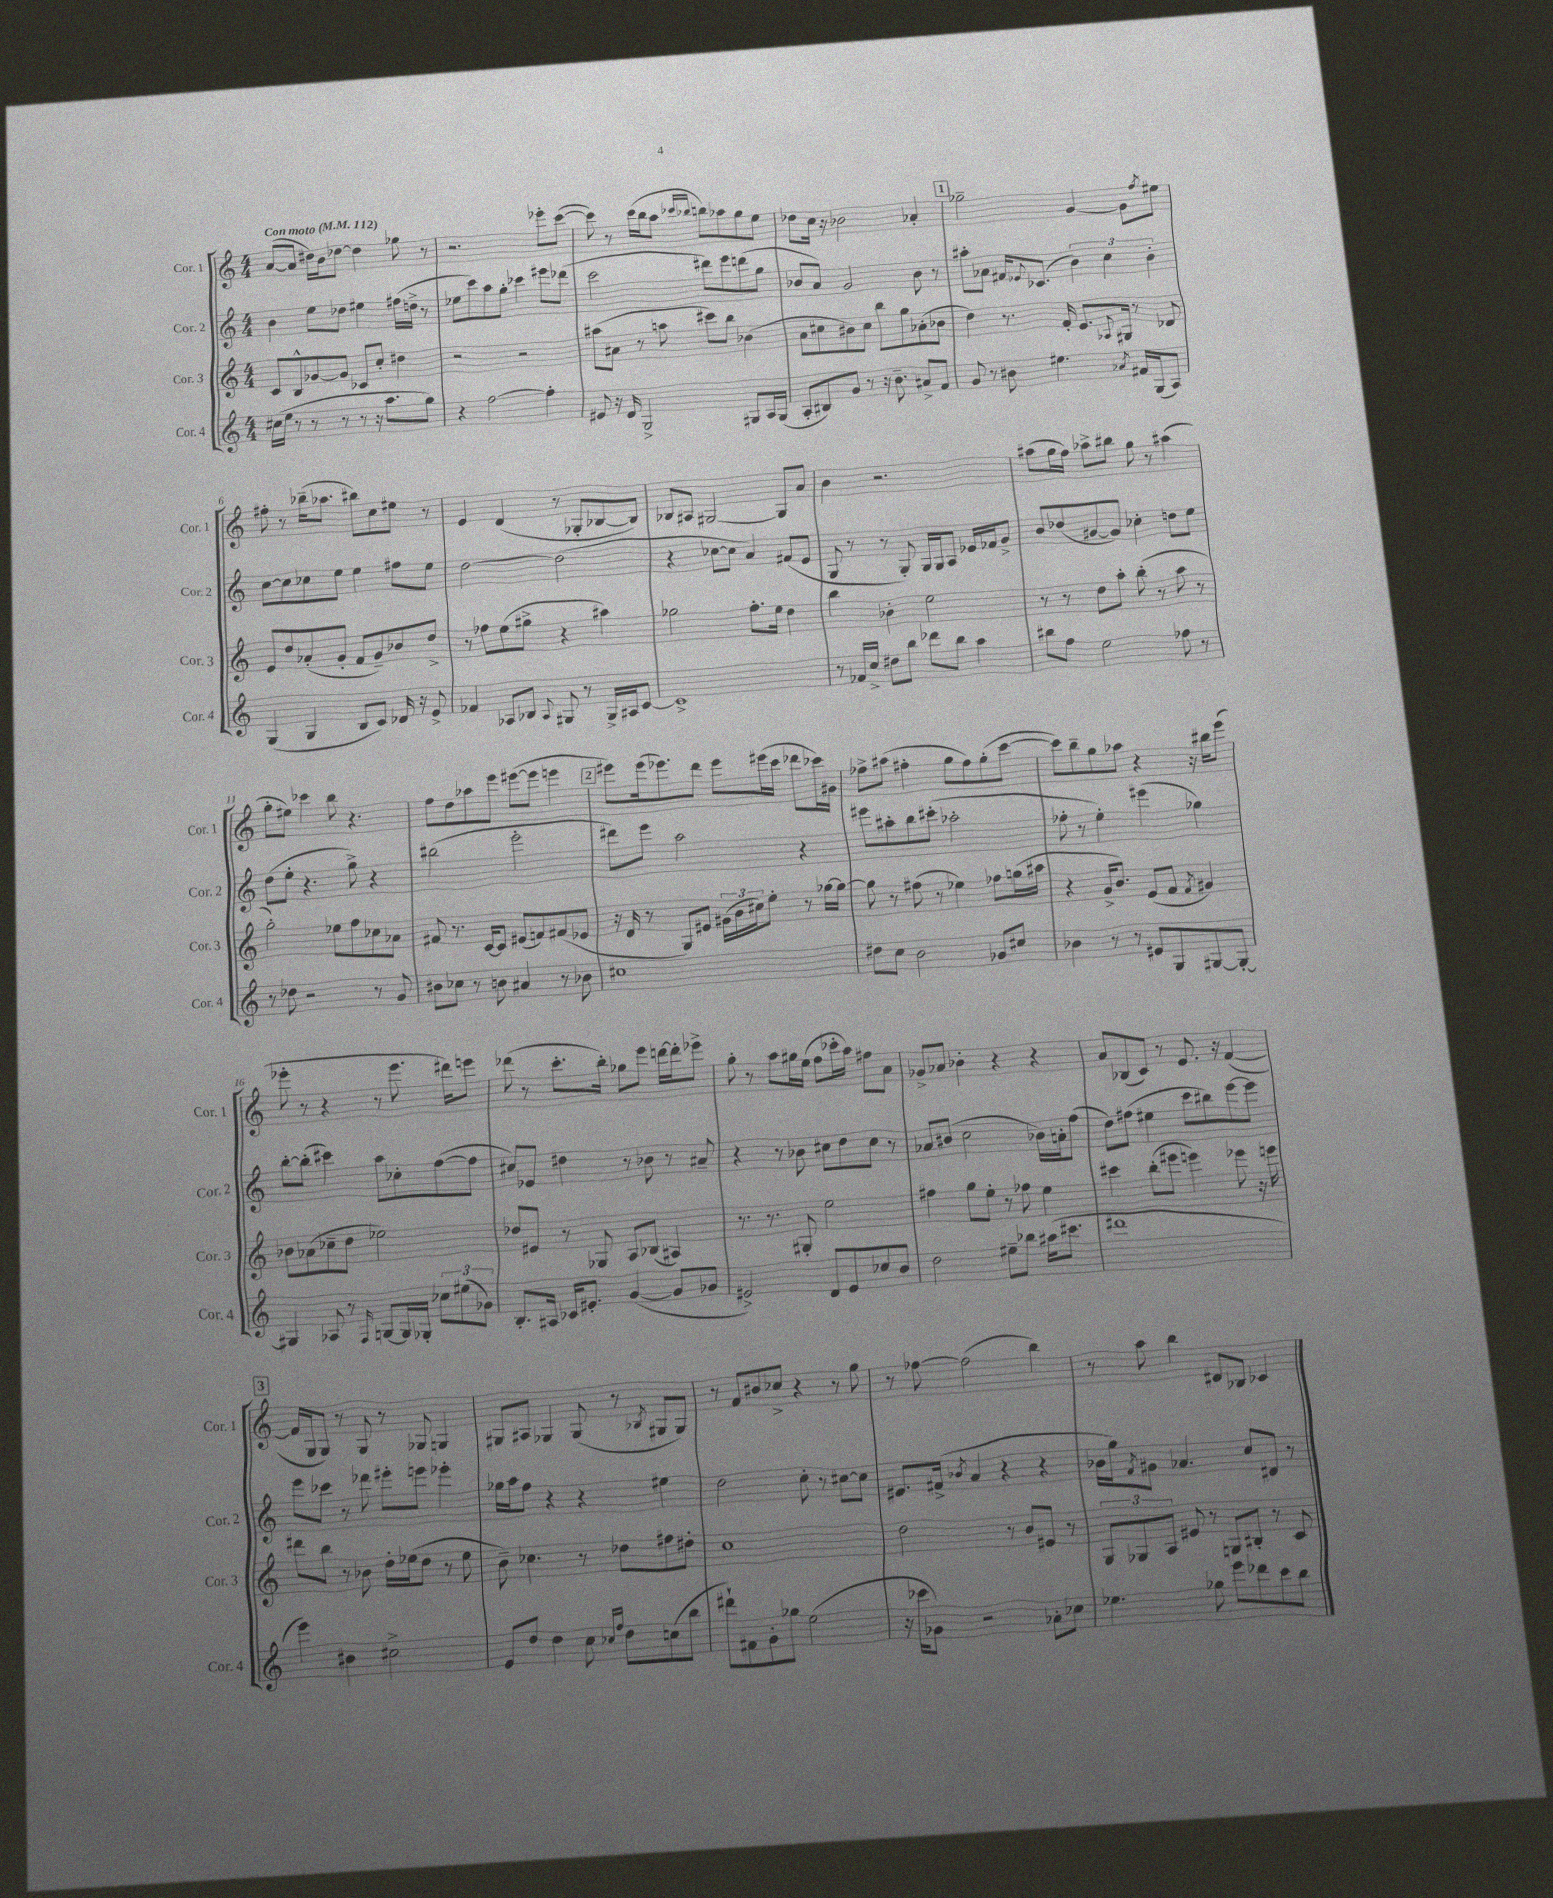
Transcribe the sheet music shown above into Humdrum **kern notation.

**kern	**kern	**kern	**kern
*part4	*part3	*part2	*part1
*staff4	*staff3	*staff2	*staff1
*I"Cor. 4	*I"Cor. 3	*I"Cor. 2	*I"Cor. 1
*I'Cor. 4	*I'Cor. 3	*I'Cor. 2	*I'Cor. 1
*clefG2	*clefG2	*clefG2	*clefG2
*k[]	*k[]	*k[]	*k[]
*M4/4	*M4/4	*M4/4	*M4/4
*MM112	*MM112	*MM112	*MM112
=1	=1	=1	=1
!	!	!	!LO:TX:a:B:t=Con moto
(16cc#X\LL	8c/L	4b\	([8a/L
16ee\JJ	.	.	.
8r	8B^^/	.	8a/J]
8r	[8g-X/	8ee\L	16dd#X\LL)
.	.	.	16b\J
8r	8g-/J]	8dd-X\J	[8dd-X\J
8r	8c-X/L	4ee#X\	4dd-\]
16r	8cc'/J	.	.
8.aa\L	.	.	.
.	4dd#X\	(16ff#X\LL	8gg-X\
.	.	16ddn^\JJ	.
8gg\J)	.	8r	8r
=2	=2	=2	=2
4r	2r	8ee-X\L	2.r
.	.	8ccc\)	.
[2ff\	.	8aa\	.
.	.	8gg'\J	.
.	2r	4ccc-X\	.
4ff'\]	.	8eee#X\L	8eee-X'\L
.	.	(8ddd-X\J	([8ccc\J
=3	=3	=3	=3
8e#X/	(8aa#X\L	2ccc\	8ccc\])
16r	8a#X\J	.	8r
16d/	.	.	.
2G^/	8r	.	(16ccc\LL
.	.	.	16bb\J
.	8aan\	.	8aa\J
.	.	.	16qqccc-X/LL
.	.	.	16qqbb-X/JJ
.	8ccc#X\L)	8ddd#X\L)	8bbn\L)
.	8bb\J	8eee\	8aa-X\
8G#X/L	(4b-X\	(8dddn\	8gg\
16A/L	.	8gg\J	8ee\J
(16G#/JJ	.	.	.
=4	=4	=4	=4
8A'/L	8a\L	8b-X/L	8dd-X\L
8B#X/)	8cc#X\	8a/J)	16cc\Jk
.	.	.	16r
8g/J	8b#X\)	2g/	2b-X\
8r	8cc#\J	.	.
16r	8bb\L	.	.
8.b~\	.	.	.
.	8gg\	.	.
8a#X^/L	(8a-X'\	8b-\	4a-X'/
8f/J	8b-X\J	8r	.
!!LO:REH:place=s1:t=1
=5	=5	=5	=5
8g/	4dd\)	8aa#X'\L	2gg-X~\
8r	.	8a-X\J	.
8b#X\	8.r	16f#X/KL	.
.	.	8qqe-X/	.
.	.	(8.c-X/J	.
4.ee#X\	.	.	.
.	16f'/	.	.
.	8.e/L	6b\)	[4g/
.	.	6cc\	.
.	8qqA-X/	.	.
.	16G#X/Jk	.	.
8qa-X/	.	.	.
16f#X/LL	8r	.	8g\L]
(16G/J	.	.	.
.	.	6b'\	.
.	.	.	8qff/
8A/J)	8d-X/	.	8ee#X\J
!!LO:LB:g=z
=6	=6	=6	=6
(4G/	8e/L	[8cc\L	8ff#X'\
.	8dd/	8cc\]	8r
4G/	(8a-X'/	8cc-X\	(16bb-X~\KL
.	.	.	8.aa-X\J
.	8g'/J	8ee\J	.
8B/L	8f/L	4ee\	8bb#X\L)
8c/J)	8g~/)	.	8cc\
16d-X/	8b-X/	8ff#X\L	8ee#X\J
16r	.	.	.
8e^/	8dd^/J	8ee\J	8r
=7	=7	=7	=7
4f-X/	8r	[2dd\	4e/
.	8ff-X\L	.	.
8A-X/L	(8ee\	.	(4d/
8B-X/J	8gg#X^\J	.	.
8qqA-/	.	.	.
8G#X/	4r	(2dd\]	8r
8r	.	.	8G-X'/L
16G#^/LL	4aa#X\)	.	[8B-X/
16A#X/J	.	.	.
[8c/J	.	.	8B-/J])
=8	=8	=8	=8
1c^]	2gg-X\	4r	8B-X/L
.	.	.	8A#X/J
.	.	[8cc-X\L	[2G#X/
.	.	8cc-\J]	.
.	8.ff'\L	4a/)	.
.	16ee\Jk	.	.
.	4dd\	(8f#X/L	8G#/L]
.	.	8e/J	8a/J
=9	=9	=9	=9
8r	4bb\	8G/	4b\
16f-X/LL	.	8r	.
16cc^/JJ	.	.	.
8dd#X\L	4b-X'\	8r	2.r
8bb\J	.	8G'/)	.
8ddd-X\L	2ee\	16G/LL	.
.	.	16G/J	.
8bb\J	.	8A/J	.
4aa\	.	16e-X/LL	.
.	.	16f-X/J	.
.	.	8g^/J	.
=10	=10	=10	=10
8bb#X\L	8r	8b/L	(8aa#X\L
8ff\J	8r	(8dd-X/	16gg\L
.	.	.	16ff\JJ)
2ee\	8dd\L	[8g#X/	8aa-X^\L
.	8aa'\J	8g#/J])	8bb#X\J
.	(8bb'\	4cc-X'\	8gg\
.	8r	.	8r
8ff-X\	8aa\	8ddn\L	(4aa#X\
8r	8r	8ee\J	.
!!LO:LB:g=z
=11	=11	=11	=11
8r	2gg'\)	(8dd\L	8gg'\L
8dd-X\	.	8ee'\J	8ee#X\J)
2r	.	4.r	4ccc-X\
.	8ee-X\L	.	8bb\
.	8ff\	8gg^\)	4.r
8r	8cc-X\	4r	.
8g/	8a-X\J	.	.
=12	=12	=12	=12
8b#X\L	8f#X/	(2bb#X\	8ff\L
8cc-X\J	8.r	.	8dd\
8r	.	.	8aa-X\
.	[16c/KL	.	.
8bn\	8c/J]	.	8eee\J
4a#X/	(8e#X/L	2eee'\	([8eee#X\L
.	8fn/)	.	8eee#\J]
8r	(8f#X/	.	4eeen\
8b-X\	8e-X/J	.	.
!!LO:REH:place=s1:t=2
=13	=13	=13	=13
1cc#X	16r	8ddd#X\L)	8eee#X\L)
.	16d/	.	.
.	8r	8eee\J	(16eee#\k
.	.	.	8.eee-X\)
.	8G/L)	2aa\	.
.	8e#X/J	.	8ddd\J
.	(24g#X\LL	.	8eee-\L
.	24b\	.	.
.	24cc#X\J)	.	.
.	8ee'\J	.	(16eee#X\L
.	.	.	16ccc\JJ
.	8r	4r	8ddd-X\L
.	[16gg-X\LL	.	16ccc-X\L)
.	16gg-\JJ_	.	16g#X\JJ
=14	=14	=14	=14
8dd#X\L	8gg-\]	8eee#X\L	8ff-X^\L
8cc\J	8r	8aa#X'\	(8aa#X\J
2b\	(8ff#X\	8bb\	4ff#X'\
.	8r	(8ccc#X'\J	.
.	4ee-X\)	2aa-X'\	8gg\L
.	.	.	8ff#\)
8g-X/L	8ff-X\L	.	(8gg'\
8cc#X/J	(16ggn\L	.	[8ccc\J
.	16aa#X\JJ	.	.
=15	=15	=15	=15
4b-X\	4r	8ff-X'\	8ccc\L])
.	.	8r	8bb~\
8r	16g^/KL	4ee'\)	8gg\
.	8.b/J)	.	.
8r	.	.	8aa-X\J
8e#X/L	(8e/L	(4eee#X\	4r
8G/	8f/J	.	.
.	8qf/	.	.
[8G#X/	4g#X/)	4gg-X\)	16r
.	.	.	16bb#X\KL
8G#'/J_	.	.	(8eee\J
!!LO:LB:g=z
=16	=16	=16	=16
4G#X/]	8b-X\L	[8bb'\L	8eee-X'\
.	(8a-X\	(8bb'\J]	8r
8A-X/	8cc-X~\	4ccc#X\)	4r
8r	8dd\J	.	.
16qqF/	.	.	.
[8Gn/L	2ee-X\)	8aa\L	8r
16G/L]	.	8cc-X'\	8.eee-\
16G-X'/JJ	.	.	.
12cc-X\L	.	([8ff\	.
.	.	.	16ddd#X\KL)
(12ee#X\	.	.	.
.	.	8ff\J]	8eeen\J
12g-X\J)	.	.	.
=17	=17	=17	=17
8.B'/L	8dd-X/L	8cc#X/L)	(8ddd-X\
.	8e#X/J	8e-X/J	8r
16A#X/Jk	.	.	.
16c-X/KL	8r	4dd#X\	8.ccc'\L
8.e#X'/J	.	.	.
.	8G-X/	.	.
.	.	.	16bb'\Jk)
([4g/	8A/L	8r	8gg-X\L
.	(8B-X/J	8b-X\	8eee\J
8g/L]	4A#X/)	8r	[16dddn\LL
.	.	.	16ddd'\J]
8g-X/J	.	8a#X~/	8eee-X^\J
=18	=18	=18	=18
2e#X^/)	8.r	4r	8gg'\
.	.	.	8r
.	8.r	.	.
.	.	8r	8aa\L
.	8G#X'/	8b-X\	16gg#X\L
.	.	.	(16ee\JJ
8d/L	2ee\	8cc#X\L	8ff\L
8e#/	.	8dd\	16ccc-X'\L
.	.	.	16aa\JJ)
8cc-X/	.	8cc#\J	8ff#X\L
8b/J	.	8r	8a\J
=19	=19	=19	=19
2dd\	4ff#X\	8a-X/L	8g-X^/L
.	.	(8b#X/J	8a-X/J
.	8gg\L	2cc\	4b-X'\
.	8ee'\J	.	.
8ee#X~\L	8r	.	4r
8bb-X\J	8ff-X\	.	.
(16aa#X\KL	4ee\	16b-X\LL)	4r
8.ccc#X\J	.	16an'\J	.
.	.	(8ff\J	.
=20	=20	=20	=20
1ddd#X	4ccc#X\	8dd\L)	8a/L
.	.	(8ff#X\J	(8B-X/
.	(8bb'\L	4ee#X\	8c/J)
.	8eee#X\J	.	8r
.	4eeen\)	8ccc\L	8.e/
.	.	8bb#X\)	.
.	.	.	16r
.	8eee-X\	[8eee\	([4f/
.	16r	8eee\J]	.
.	16eeen\	.	.
!!LO:LB:g=z
!!LO:REH:place=s1:t=3
=21	=21	=21	=21
4eee\)	8ddd#X\L	8eee\L	16f/LL]
.	.	.	16G/J
.	8bb\J	8ccc-X\J	8G/J)
4b#X\	8r	8r	8r
.	8b-X\	8ddd-X\	8G/
2cc#X^\	16dd'\LL	8eee#X'\L	8r
.	(16ee-X\J	.	.
.	8dd\J	8eeen\J	8G-X/
.	8r	4eee-X'\	4Gn/
.	8ee-\	.	.
=22	=22	=22	=22
8e/L	8b~\)	16gg-X\LL	8G#X/L
.	.	16aa\J	.
8dd/J	4.cc-X\	8ff\J	8A#X/J
4dd\	.	4r	4G-X/
8cc\	8r	4r	(8G-/
16qqcc-X/LL	.	.	.
16qqff/JJ	.	.	.
8dd\L	8dd-X\L	.	8r
.	.	.	8qB-X/
(8ccn\	8ff#X\	4ee#X\	8G#X/L
8bb\J	8dd#X'\J	.	8G#/J)
=23	=23	=23	=23
8ddd#X`\L)	1cc	2dd\	8r
8f#X\	.	.	8f/L
8g'\	.	.	8b#X/
8gg-X\J	.	.	8cc-X^/J
(2ee\	.	8cc'\	4r
.	.	8r	.
.	.	[8cc#X\L	8r
.	.	8cc#\J]	8gg\
=24	=24	=24	=24
16r	2dd\	8.e#X/L	8r
16ccc-X\KL	.	.	.
8g-X\J)	.	.	[8ff-X\
.	.	(16f#X^/Jk	.
.	.	8qb-X/	.
2r	.	4a/	(2ff-\]
.	8r	4r	.
.	8b/L	.	.
8a-X'\L	8e#X/J	4r	4bb\)
8cc-X\J	8r	.	.
=25	=25	=25	=25
4.ee-X\	12G/L	16b-X\LL	8r
.	.	16gg\J)	.
.	12G-X/	.	.
.	.	8qf/	.
.	.	8g#X\J	8aa\
.	12A/J	.	.
.	8e#X/	4.a-X/	4bb\
8gg-X\	8r	.	.
8eee\L	8Gn/L	.	8d#X/L
8ddd-X\	8B#X'/J	8cc/L	8B-X/J
8ccc\	8r	8d#X/J	4c-X/
8bb\J	8c/	8r	.
==	==	==	==
*-	*-	*-	*-
